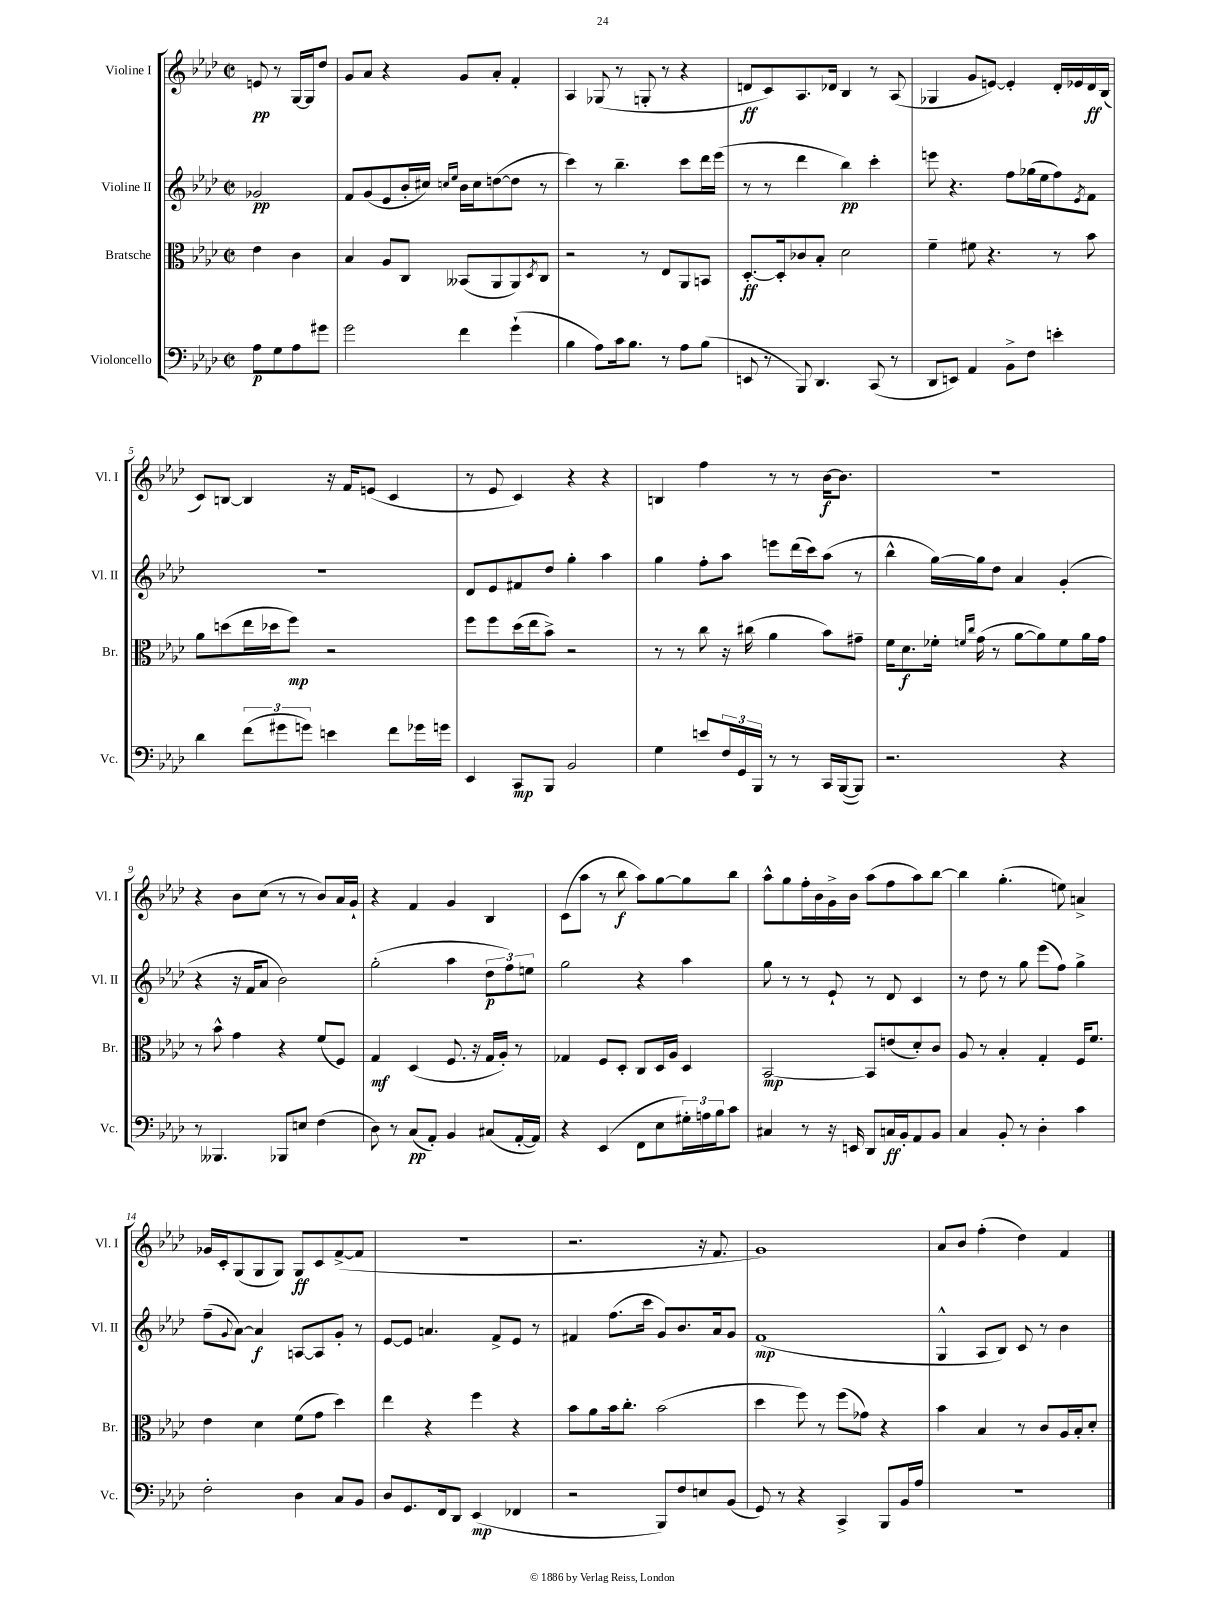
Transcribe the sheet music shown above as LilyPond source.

<<
\new StaffGroup <<
\new Staff = "s0" \with { instrumentName = "Violine I" shortInstrumentName = "Vl. I" } {
    \clef treble \key aes \major \defaultTimeSignature \time 2/2 \partial 2
    e'8\pp r8 g16~ g16 des''8 |
    g'8 aes'8 r4 g'8 aes'8-. f'4-. |
    aes4 ges8( r8 g8-. r8 r4 |
    d'8\ff c'8) aes8. des'16 bes4 r8 aes8( |
    ges4 g'8 e'8~) e'4-. des'16-. ees'16 des'16\ff bes16( |
    c'8) b8~ b4 r16 f'16 e'8( c'4 |
    r8 ees'8 c'4) r4 r4 |
    b4 f''4 r8 r8 bes'16~\f bes'8. |
    R1 |
    r4 bes'8 c''8( r8 r8 bes'8) aes'16 g'16-! |
    r4 f'4 g'4 bes4 |
    c'8( aes''8 r8 bes''8\f aes''8) g''8~ g''8 bes''8 |
    aes''8-^ g''8 f''16-. bes'16 g'16-> bes'16 aes''8( f''8 aes''8) bes''8~ |
    bes''4 g''4.-.( e''8) a'4-> |
    ges'16 c'16-. g8( g8 g8) g8\ff c'8 f'8~->( f'8 |
    r1 |
    r2. r16 f'8. |
    g'1) |
    aes'8 bes'8 f''4-.( des''4) f'4 \bar "|." |
}
\new Staff = "s1" \with { instrumentName = "Violine II" shortInstrumentName = "Vl. II" } {
    \clef treble \key aes \major \defaultTimeSignature \time 2/2 \partial 2
    ges'2\pp |
    f'8 g'8( ees'8 bes'16-. cis''16) \grace { c''16 ees''16 } bes'16 c''16 d''8~( d''8 r8 |
    c'''4) r8 bes''4.-- c'''8 des'''16 ees'''16( |
    r8 r8 des'''4 bes''4\pp) c'''4-. |
    e'''8 r4. f''8 ges''16( ees''16 f''8) \acciaccatura { ees'8 } f'8 |
    R1 |
    des'8 ees'8 fis'8 des''8 g''4-. aes''4 |
    g''4 f''8-. aes''8 e'''8 des'''16( c'''16) aes''8( r8 |
    bes''4-^ g''16~) g''16 des''8 aes'4 g'4-.( |
    r4 r16 f'16 aes'8 bes'2) |
    g''2-.( aes''4 \tuplet 3/2 { des''8\p f''8) e''8 } |
    g''2 r4 aes''4 |
    g''8 r8 r8 ees'8-! r8 des'8 c'4 |
    r8 des''8 r8 g''8 ees'''8( f''8) g''4-> |
    f''8--( \appoggiatura { g'8 } aes'8~) aes'4\f a8~ a8 g'8-. r8 |
    ees'8~ ees'8 a'4. f'8-> ees'8 r8 |
    fis'4 f''8.( c'''16 g'8) bes'8. aes'16 g'8 |
    f'1\mp( |
    g4-^ aes8 bes8) c'8 r8 bes'4 \bar "|." |
}
\new Staff = "s2" \with { instrumentName = "Bratsche" shortInstrumentName = "Br." } {
    \clef alto \key aes \major \defaultTimeSignature \time 2/2 \partial 2
    ees'4 c'4 |
    bes4 aes8 c8 beses,8( aes,8 aes,8) \acciaccatura { des8 } c8 |
    r2 r8 ees8 aes,8 b,8 |
    des8.~-.\ff des16-. ces'8 bes8-. des'2 |
    f'4-- fis'8 r4. r8 bes'8 |
    aes'8 d''8( ees''16 des''16 f''8\mp) r2 |
    f''8 f''8 des''16( ees''16 bes'8->) r2 |
    r8 r8 c''8 r16 cis''16( aes'4 bes'8) gis'8-- |
    f'16 des'8.\f fes'16-. \grace { f'16 c''16 } g'16( r8 aes'8~ aes'8) f'8 aes'16 g'16 |
    r8 bes'8-^ g'4 r4 f'8( f8) |
    g4\mf des4( f8. r16 g16 aes16-.) r8 |
    ges4 f8 des8-. c8 des16 aes16 des4 |
    bes,2~\mp bes,8 e'8( des'8-.) c'8 |
    aes8 r8 bes4-. g4-. f16 f'8. |
    ees'4 des'4 f'8( g'8 des''4) |
    ees''4 r4 f''4 r4 |
    bes'8 aes'8 bes'16 c''8.-. bes'2( |
    des''4 f''8) r8 f''8( ges'8) r4 |
    bes'4 bes4 r8 c'8 aes16 bes16-. des'8-. \bar "|." |
}
\new Staff = "s3" \with { instrumentName = "Violoncello" shortInstrumentName = "Vc." } {
    \clef bass \key aes \major \defaultTimeSignature \time 2/2 \partial 2
    aes8\p g8 aes8 gis'8 |
    g'2 f'4 g'4-!( |
    bes4 aes8) c'16 bes8. r8 aes8 bes8( |
    e,8 r8 bes,,8) des,4. c,8( r8 |
    des,8 e,8) aes,4 bes,8-> f8 e'4-. |
    des'4 \tuplet 3/2 { f'8( gis'8 g'8) } e'4 f'8 ges'16 g'16 |
    ees,4 c,8\mp bes,,8 bes,2 |
    g4 e'8 \tuplet 3/2 { f16 g,16 bes,,16 } r8 r8 c,16 bes,,16~( bes,,8) |
    r2. r4 |
    r8 beses,,4. bes,,8 e8 f4( |
    des8) r8 c8\pp( aes,8-.) bes,4 cis8( aes,16~-. aes,16) |
    r4 ees,4( f,8 ees8 \tuplet 3/2 { gis16-.) a16 bes16 } c'8 |
    cis4 r8 r16 e,16 des,8 c16\ff bes,16-. aes,8 bes,8 |
    c4 bes,8-. r8 des4-. c'4 |
    f2-. des4 c8 bes,8 |
    des8 g,8. f,16 des,8 ees,4\mp( fes,4 |
    r2 bes,,8) f8 e8 bes,8( |
    g,8) r8 r4 c,4-> bes,,8 bes,16 aes16 |
    R1 \bar "|." |
}
>>
>>
